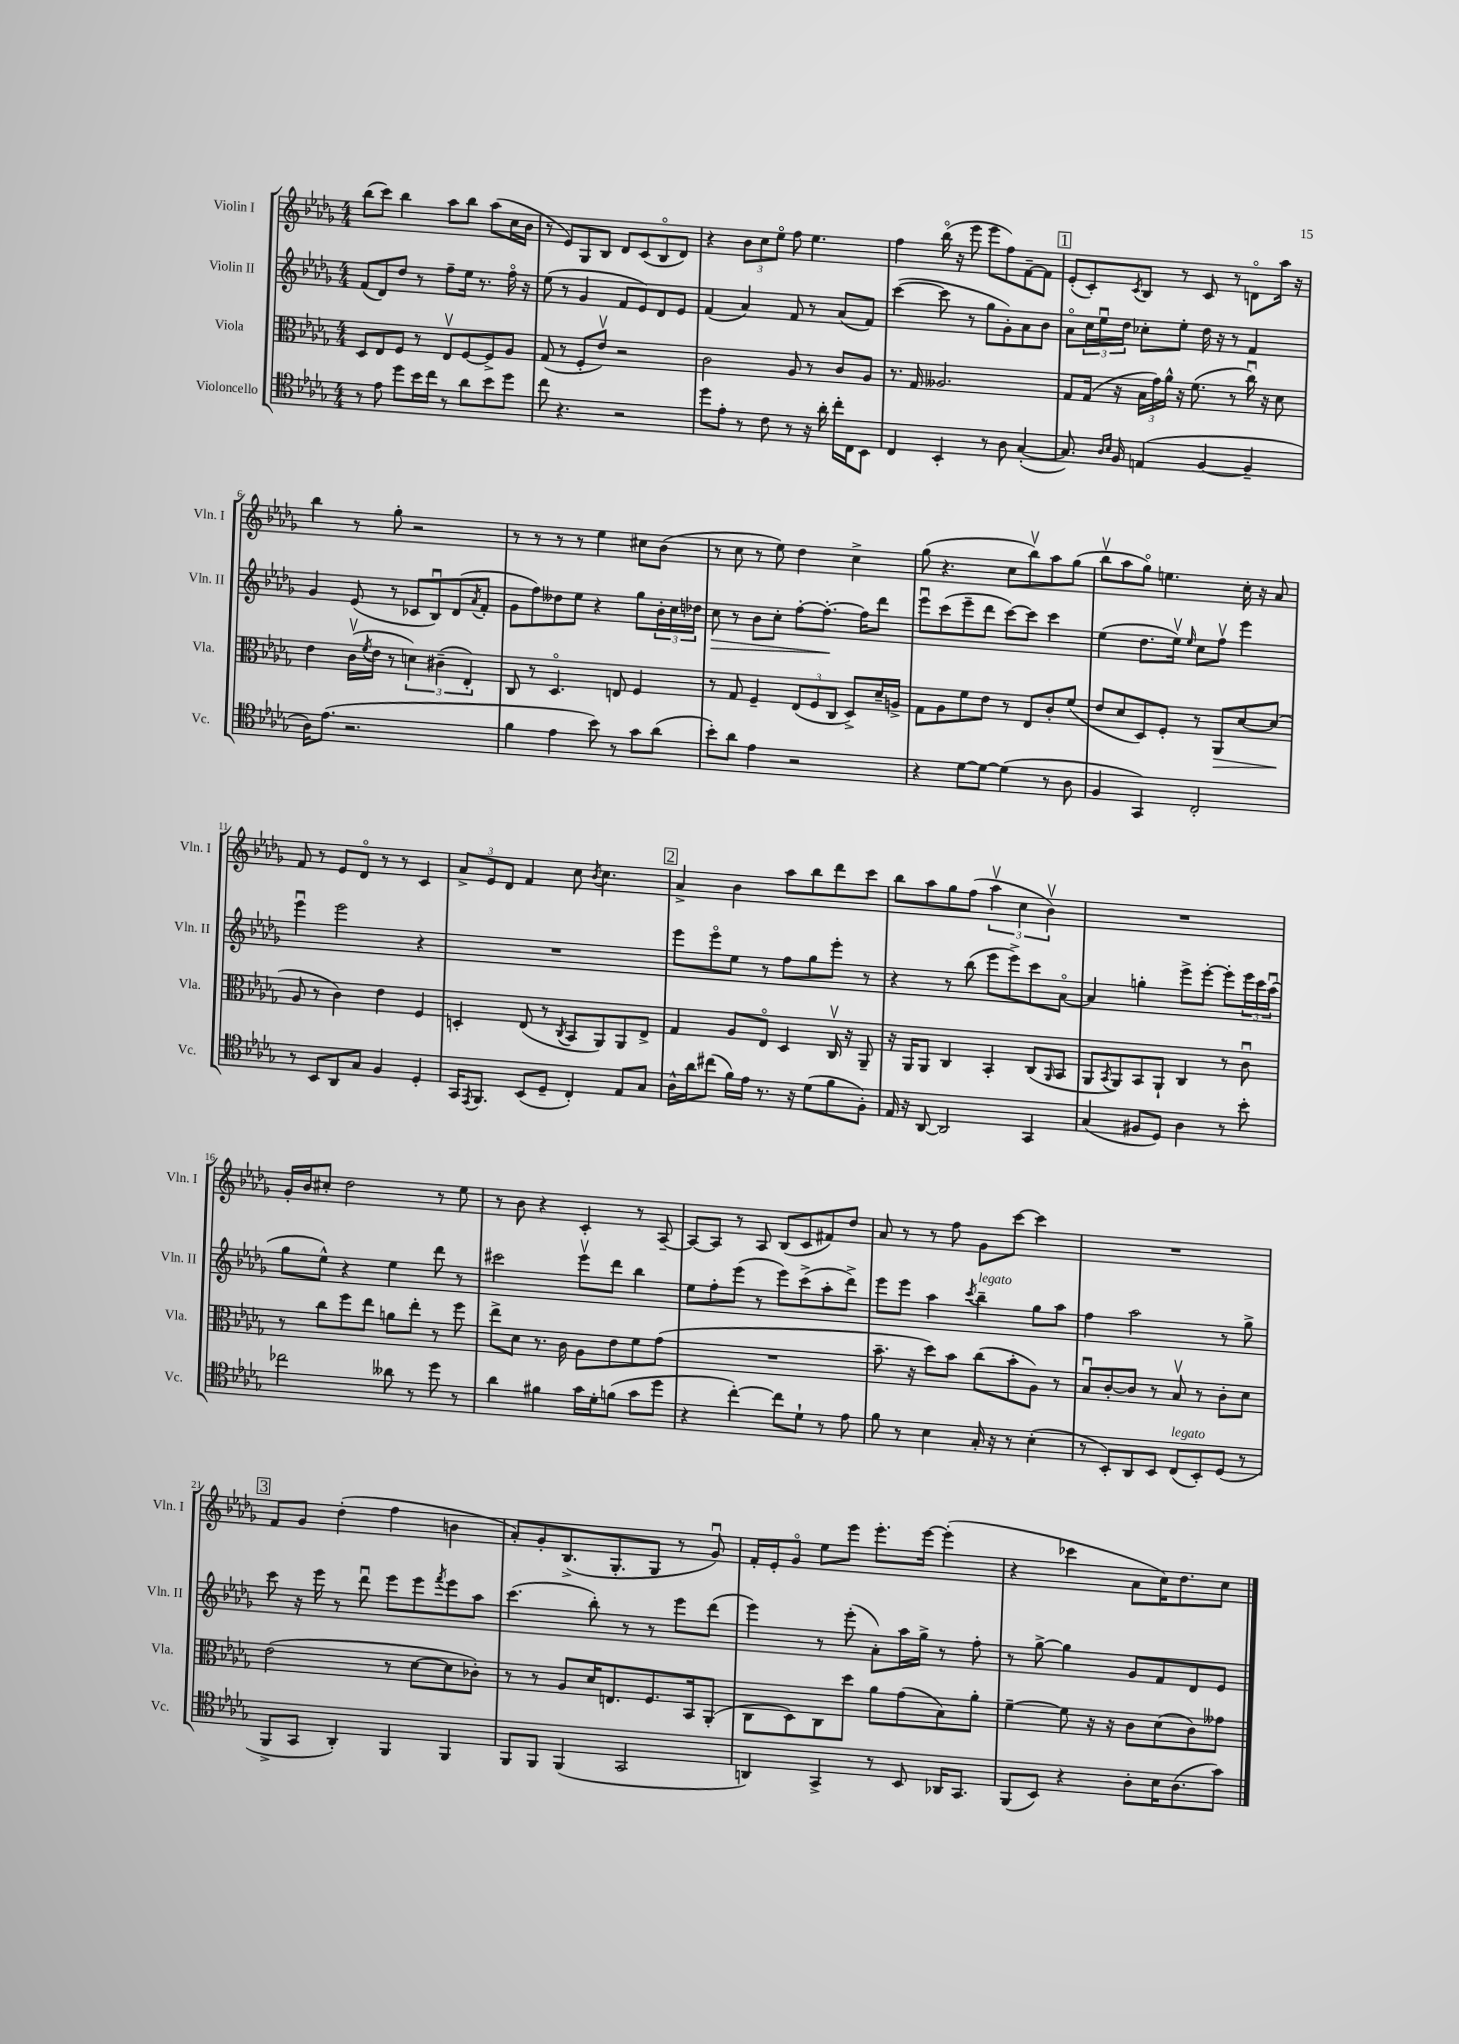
<<
\new StaffGroup <<
\new Staff = "s0" \with { instrumentName = "Violin I" shortInstrumentName = "Vln. I" } {
    \clef treble \key des \major \numericTimeSignature \time 4/4
    bes''8( c'''8) bes''4 aes''8 bes''8 aes''8( c''16 bes'16 |
    r8 ees'8) ges8 bes8 des'8 c'8( bes8\flageolet des'8) |
    r4 \tuplet 3/2 { bes'8 c''8 ees''8\flageolet } f''8 ees''4. |
    f''4 bes''16\flageolet( r16 ees'''8 ees'''8 f''8) f'8~-- f'8 |
    \mark \markup { \box "1" } ees'8-.( c'8-.) \acciaccatura { c'8 } bes8 r8 c'8 r8 d'8\flageolet aes''16 r16 |
    bes''4 r8 ges''8-. r2 |
    r8 r8 r8 r8 ees''4 cis''8 bes'8( |
    r8 c''8 r8 ees''8) des''4 c''4-> |
    ges''8( r4. c''8 bes''8\upbow) aes''8 ges''8( |
    bes''8\upbow aes''8 ges''8\flageolet) e''4. c''16-. r16 aes'8 |
    f'8 r8 ees'8 des'8\flageolet r8 r8 c'4 |
    \tuplet 3/2 { aes'8-> ees'8 des'8 } f'4 c''8 \acciaccatura { bes'8 } c''4. |
    \mark \markup { \box "2" } aes'4-> bes'4 aes''8 bes''8 des'''8 c'''8 |
    bes''8 aes''8 ges''8 f''8( \tuplet 3/2 { aes''4\upbow c''4 bes'4\upbow) } |
    R1 |
    ges'16-. bes'16 cis''8-. des''2 r8 ees''8 |
    r8 bes'8 r4 c'4-. r8 aes8~-- |
    aes8~ aes8 r8 aes8 bes8( c'8 fis'8) des''8 |
    aes'8 r8 r8 f''8 ges'8 c'''8~ c'''4 |
    R1 |
    \mark \markup { \box "3" } f'8 ges'8 des''4-.( f''4 b'4 |
    aes'8-.) ges'8-. bes8.->( ges8.-. ges8 r8 ges'8\downbow) |
    f'16-. ees'16-. ges'8\flageolet ees''8 ees'''8 ees'''8.-. ees'''16~ ees'''4-.( |
    r4 ces'''4 aes'8 c''16) des''8. c''8 \bar "|." |
}
\new Staff = "s1" \with { instrumentName = "Violin II" shortInstrumentName = "Vln. II" } {
    \clef treble \key des \major \numericTimeSignature \time 4/4
    f'8( des'8) des''8 r8 f''8-- ees''16 r8. f''16\flageolet r16 |
    ees''8( r8 ges'4 f'8 ees'8) des'8 ees'8 |
    f'4( aes'4) f'8 r8 aes'8( f'8) |
    c'''4~( c'''8 r8 ges''8 ges'8-.) aes'8 bes'8 |
    \mark \markup { \box "1" } aes'8\flageolet \tuplet 3/2 { c''16 ees''16\downbow des''16 } ces''8-. ees''8-. des''16 r16 r8 f'4 |
    ges'4 ees'8( r8 ces'8 bes8\downbow) des'8( \acciaccatura { aes'8 } f'8-. |
    ges'8 f''8) deses''8 ees''8 r4 ges''8 \tuplet 3/2 { bes'16-. c''16 des''16 } |
    c''8\> r8 bes'8 c''8-. f''8~-. f''8.~-.\! f''16 des'''8 |
    ees'''8\downbow c'''8( ees'''8-- des'''8 c'''8~) c'''8 c'''4 |
    ees''4( des''8. ees''16\upbow) \grace { ees''16 } c''8 f''8\upbow ees'''4 |
    ees'''4\downbow ees'''2 r4 |
    R1 |
    \mark \markup { \box "2" } ees'''8 ees'''8\flageolet ees''8 r8 f''8 ges''8 ees'''8-. r8 |
    r4 r8 bes''8( ees'''8 ees'''8->) c'''8 aes'8~\flageolet |
    aes'4 g''4-. ees'''8-> ees'''8~-. ees'''8-. \tuplet 3/2 { ees'''16 c'''16 aes''16\downbow( } |
    ges''8 ees''8-^) r4 ees''4 des'''8 r8 |
    cis'''2 ees'''8\upbow des'''8 bes''4 |
    ees''8 f''8-. ees'''8( r8 ees'''8) c'''8->( aes''8-. des'''8->) |
    ees'''8 ees'''8 aes''4 \acciaccatura { c'''8 } bes''4--^\markup { \italic "legato" } ges''8 aes''8 |
    f''4 aes''2 r8 ges''8-> |
    \mark \markup { \box "3" } c'''8 r16 ees'''16 r8 des'''8\downbow ees'''8 ees'''8 \acciaccatura { f'''8 } ees'''8 aes''8 |
    c'''4.( bes''8-.) r8 r8 ees'''8 des'''8( |
    ees'''4) r8 ees'''8-.( aes'8-.) aes''16 ges''16-> r8 f''8-. |
    r8 ges''8~-> ges''4 ges'8 f'8 des'8 ees'8 \bar "|." |
}
\new Staff = "s2" \with { instrumentName = "Viola" shortInstrumentName = "Vla." } {
    \clef alto \key des \major \numericTimeSignature \time 4/4
    des8 ees8 f8 r8 ees8\upbow f8~ f8-> aes8 |
    ges8( r8 f8-. ees'8\upbow) r2 |
    c'2 aes8 r8 c'8 aes8 |
    r8. ges16 aeses2. |
    \mark \markup { \box "1" } ges8 ges16( r16 \tuplet 3/2 { bes16 ges'16) aes'16-^ } r16 f'8.( r8 c''16\downbow) r16 des'8 |
    ees'4 c'16\upbow( \acciaccatura { f'8 } ees'16 r8 \tuplet 3/2 { d'4) cis'4--( ees4-.) } |
    c8 r8 des4.\flageolet e8 f4 |
    r8 ges8 f4-- \tuplet 3/2 { ees8( f8 c8 } des8->) des'16-- a16-> |
    ges8 aes8 f'8 ees'8 r8 ees8 c'8-. f'8( |
    ees'8 des'8 des8) f8-. r8 aes,8\> des'8~ des'8\!( |
    aes8 r8 c'4) ees'4 f4 |
    d4-. ees8( r8 \acciaccatura { c8 } bes,8 aes,8) aes,8 ees8-> |
    \mark \markup { \box "2" } ges4 aes8 ees8\flageolet des4 c16\upbow r16 aes,8-- |
    r16 aes,16 aes,8 c4 bes,4-. c8( \grace { aes,16 } bes,8 |
    aes,8 \acciaccatura { bes,8 } aes,8) bes,8 aes,8-! c4 r8 c'8\downbow |
    r8 c''8 f''8 ees''8 a'8 ees''8-. r8 f''8 |
    ees''8-> des'8 r8. c'16 aes8 ees'8 f'8 ges'8( |
    R1 |
    bes'8.-- r16 des''8) bes'8 c''8( bes'8-. aes8) r8 |
    bes8\downbow c'8~-. c'8 r8 bes8\upbow r8 c'8-. des'8 |
    \mark \markup { \box "3" } ees'2( r8 des'8~ des'8 ces'8-.) |
    r8 r8 aes8 des'16 e8. f8. bes,16 aes,8-.( |
    c8 des8) c8 des''8 aes'8 ges'8( bes8) aes'8-. |
    f'4~-- f'8 r16 r16 c'8 des'8( c'8) geses'8 \bar "|." |
}
\new Staff = "s3" \with { instrumentName = "Violoncello" shortInstrumentName = "Vc." } {
    \clef tenor \key des \major \numericTimeSignature \time 4/4
    r8 ees'8 des''8 bes'16 c''16 r8 aes'8 bes'8 des''8 |
    c''8 r4. r2 |
    des''8 ees'8-. r8 c'8 r8 r16 aes'16-. c''16-. c16 bes,8 |
    c4 bes,4-. r8 aes8 ges4~-.( |
    \mark \markup { \box "1" } ges8.) \grace { aes16 bes16 } f16 e4( f4~ f4-- |
    aes16) ees'8.( r2. |
    f'4 ees'4 bes'8) r8 ges'8 aes'8( |
    bes'8-.) aes'8 ees'4 r2 |
    r4 des'8~ des'8~ des'4( r8 aes8 |
    f4 ges,4) c2-. |
    r8 bes,8 aes,8 ges8 f4 des4-. |
    ges,16 \acciaccatura { ees,8 } f,8. bes,8( des8-- c4-.) ees8 ges8 |
    \mark \markup { \box "2" } aes16-^ aes'16 cis''8( f'16) ees'16 r8. r16 des'8( f'8 f8-.) |
    ees16 r16 aes,8~ aes,2 ges,4 |
    ges4( fis8 des8) aes4 r8 bes'8-. |
    ces''2 aeses'8 r8 des''8 r8 |
    aes'4 fis'4 ges'16 des'16-. f'8( ges'8 des''8 |
    r4 c''4~-.) c''8 des'8-! r8 ees'8 |
    f'8 r8 bes4 ges16-. r16 r8 bes4-.( |
    r8 bes,8-.) aes,8 bes,8 c8^\markup { \italic "legato" }( bes,8-.) des8( r8 |
    \mark \markup { \box "3" } f,8-> ges,8 aes,4-.) f,4 f,4 |
    f,8 f,8 f,4( ges,2 |
    a,4) ges,4-> r8 bes,8 aes,16 ges,8. |
    f,8( bes,8) r4 aes8-. bes16 aes8.( ges'8) \bar "|." |
}
>>
>>
